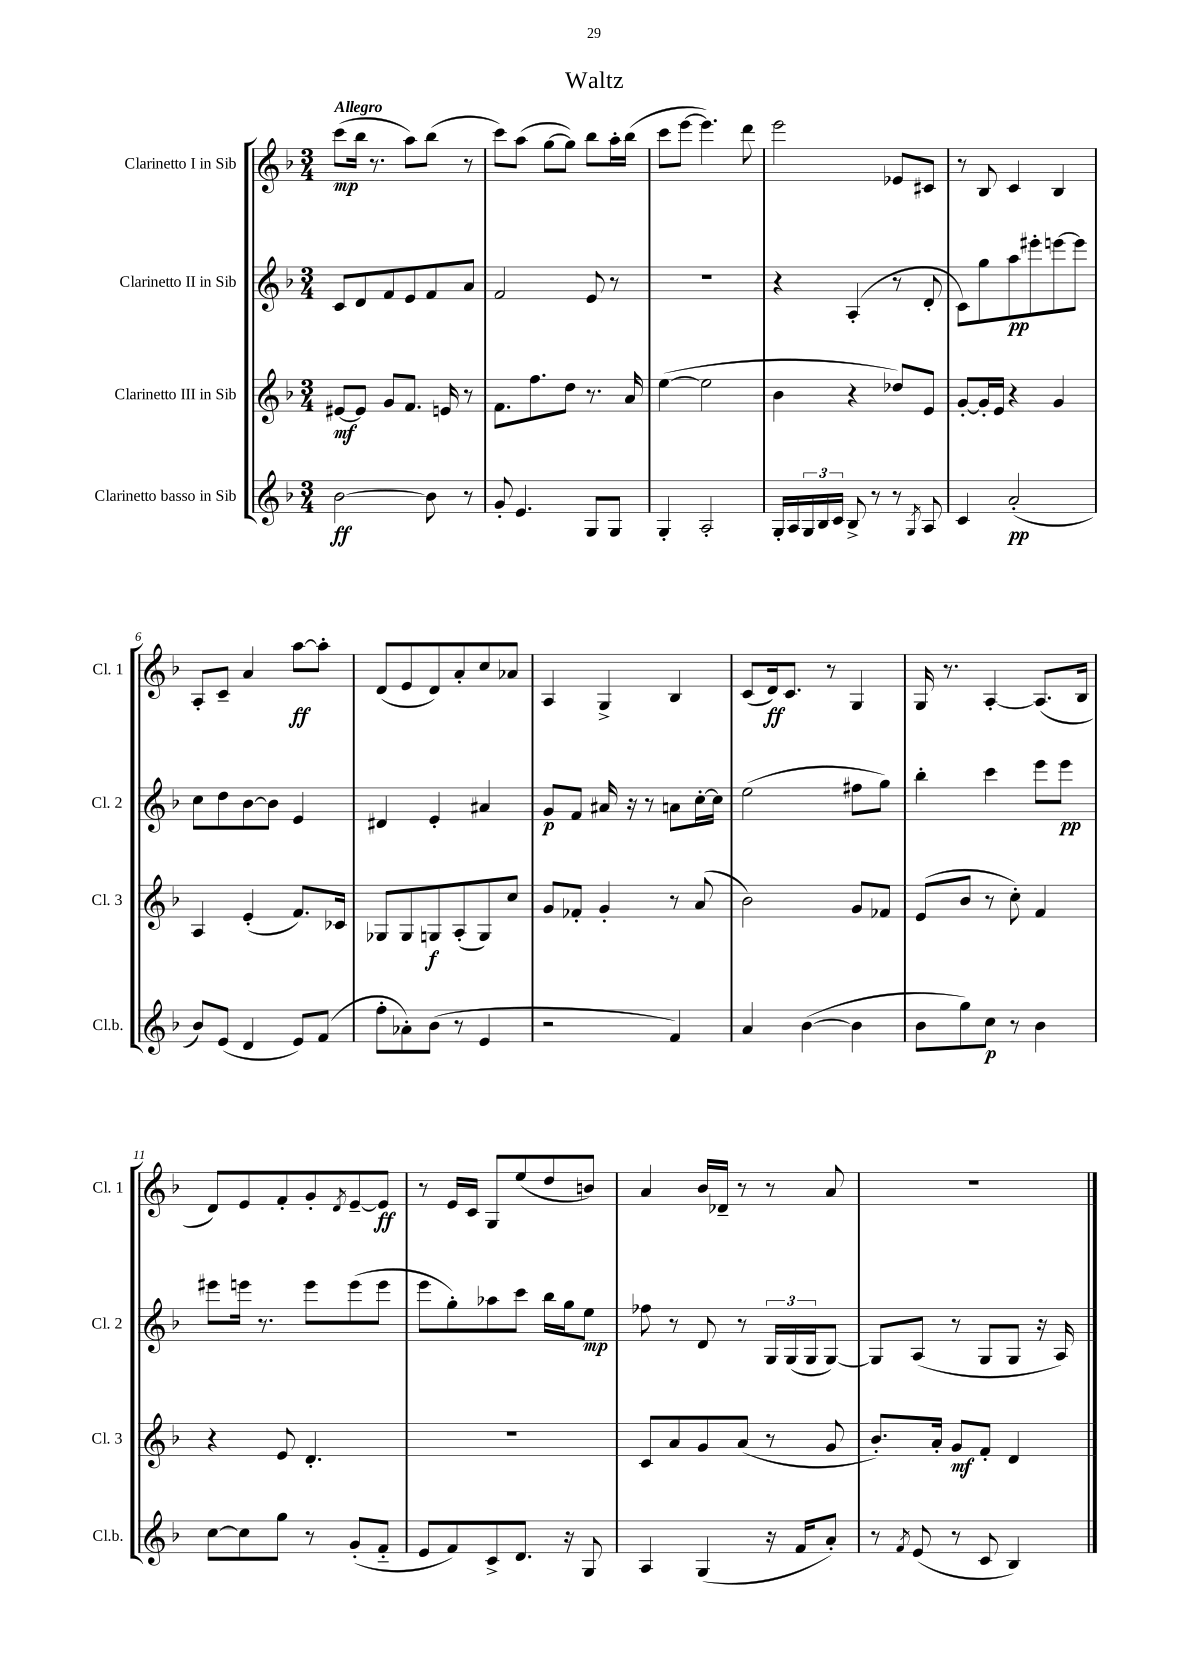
\header { title = "Waltz" }
<<
\new StaffGroup <<
\new Staff = "s0" \with { instrumentName = "Clarinetto I in Sib" shortInstrumentName = "Cl. 1" } {
    \clef treble \key f \major \numericTimeSignature \time 3/4 \tempo "Allegro"
    c'''8\mp( bes''16 r8. a''8) bes''8( r8 |
    c'''8) a''8( g''8~ g''8) bes''8 a''16-. bes''16( |
    c'''8 e'''8~ e'''4.) d'''8 |
    e'''2 ees'8 cis'8 |
    r8 bes8 c'4 bes4 |
    a8-. c'8-- a'4 a''8~\ff a''8-. |
    d'8( e'8 d'8) a'8-. c''8 aes'8 |
    a4 g4-> bes4 |
    c'8( d'16\ff) c'8. r8 g4 |
    g16 r8. a4~-. a8.( bes16 |
    d'8) e'8 f'8-. g'8-. \acciaccatura { d'8 } e'8~-- e'8\ff |
    r8 e'16 c'16 g8 e''8( d''8 b'8) |
    a'4 bes'16 des'16-- r8 r8 a'8 |
    R2. \bar "|." |
}
\new Staff = "s1" \with { instrumentName = "Clarinetto II in Sib" shortInstrumentName = "Cl. 2" } {
    \clef treble \key f \major \numericTimeSignature \time 3/4
    c'8 d'8 f'8 e'8 f'8 a'8 |
    f'2 e'8 r8 |
    R2. |
    r4 a4-.( r8 d'8-. |
    c'8) g''8 a''8\pp eis'''8-. e'''8~ e'''8 |
    c''8 d''8 bes'8~ bes'8 e'4 |
    dis'4 e'4-. ais'4 |
    g'8\p f'8 ais'16 r16 r8 a'8 c''16~-. c''16 |
    e''2( fis''8 g''8) |
    bes''4-. c'''4 e'''8 e'''8\pp |
    eis'''8 e'''16 r8. e'''8 e'''8( e'''8 |
    e'''8 g''8-.) aes''8 c'''8 bes''16 g''16 e''8\mp |
    fes''8 r8 d'8 r8 \tuplet 3/2 { g16 g16( g16 } g8~) |
    g8 a8( r8 g8 g8 r16 a16) \bar "|." |
}
\new Staff = "s2" \with { instrumentName = "Clarinetto III in Sib" shortInstrumentName = "Cl. 3" } {
    \clef treble \key f \major \numericTimeSignature \time 3/4
    eis'8~\mf eis'8 g'8 f'8. e'16 r8 |
    f'8. f''8. d''8 r8. a'16 |
    e''4~( e''2 |
    bes'4 r4 des''8) e'8 |
    g'8~-. g'16-. e'16 r4 g'4 |
    a4 e'4-.( f'8.) ces'16 |
    ges8 ges8 g8\f a8-.( g8) c''8 |
    g'8 fes'8-. g'4-. r8 a'8( |
    bes'2) g'8 fes'8 |
    e'8( bes'8 r8 c''8-.) f'4 |
    r4 e'8 d'4.-. |
    R2. |
    c'8 a'8 g'8 a'8( r8 g'8 |
    bes'8.-.) a'16-. g'8\mf f'8-. d'4 \bar "|." |
}
\new Staff = "s3" \with { instrumentName = "Clarinetto basso in Sib" shortInstrumentName = "Cl.b." } {
    \clef treble \key f \major \numericTimeSignature \time 3/4
    bes'2~\ff bes'8 r8 |
    g'8-. e'4. g8 g8 |
    g4-. a2-. |
    g16-. a16 \tuplet 3/2 { g16 bes16 c'16 } bes8-> r8 r8 \acciaccatura { g8 } a8 |
    c'4 a'2-.\pp( |
    bes'8) e'8( d'4 e'8) f'8( |
    f''8-. aes'8-.) bes'8( r8 e'4 |
    r2 f'4) |
    a'4 bes'4~( bes'4 |
    bes'8 g''8) c''8\p r8 bes'4 |
    c''8~ c''8 g''8 r8 g'8-.( f'8-_ |
    e'8 f'8) c'8-> d'8. r16 g8 |
    a4 g4( r16 f'16 a'8-.) |
    r8 \acciaccatura { f'8 } e'8( r8 c'8 bes4) \bar "|." |
}
>>
>>
